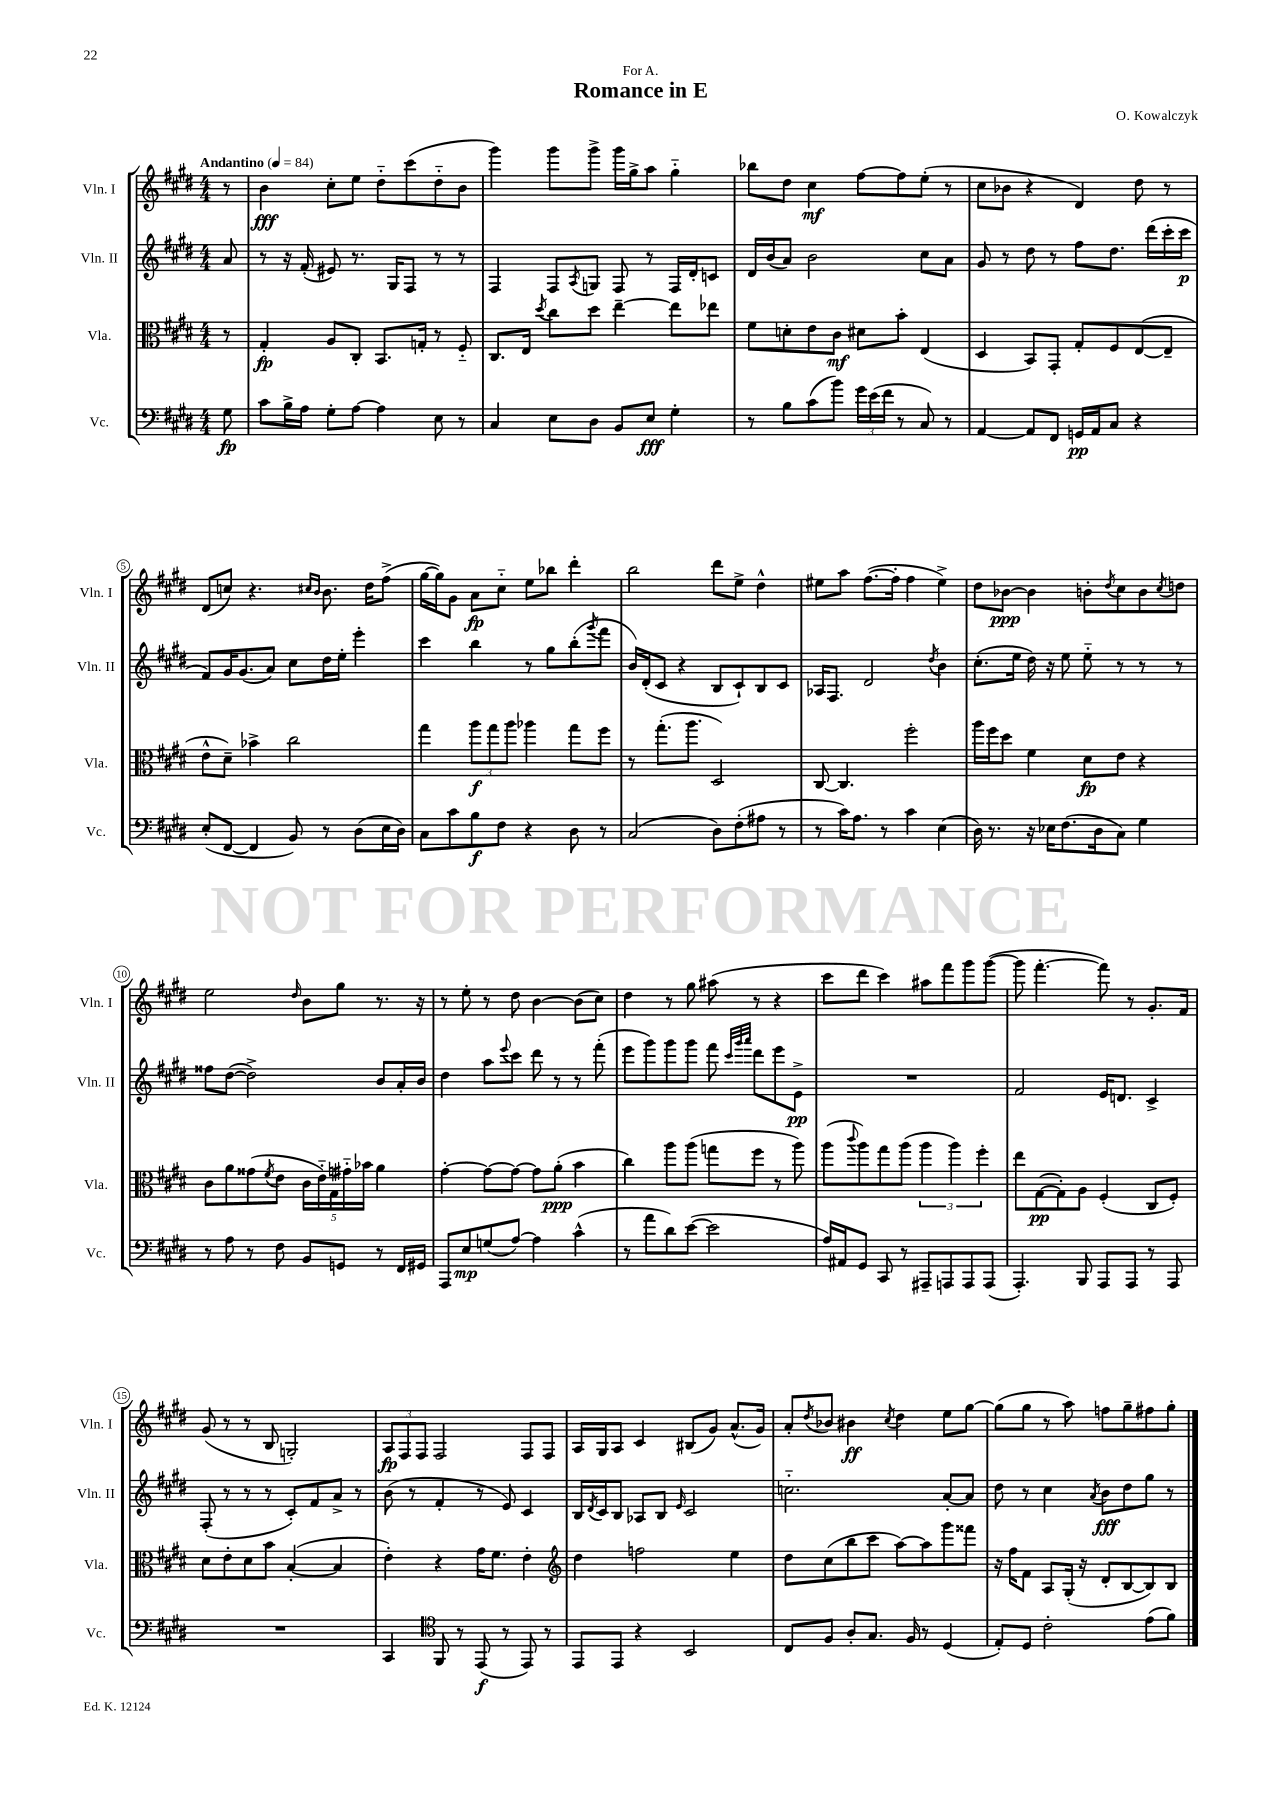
\header { title = "Romance in E" composer = "O. Kowalczyk" dedication = "For A." }
<<
\new StaffGroup <<
\new Staff = "s0" \with { instrumentName = "Vln. I" shortInstrumentName = "Vln. I" } {
    \clef treble \key e \major \numericTimeSignature \time 4/4 \partial 8 \tempo "Andantino" 4 = 84
    r8 |
    b'4\fff cis''8-. e''8 dis''8-_ cis'''8( dis''8-_ b'8 |
    gis'''4) gis'''8 gis'''8-> gis'''16 gis''16-> a''8 gis''4-_ |
    bes''8 dis''8 cis''4\mf fis''8~ fis''8 e''8-.( r8 |
    cis''8 bes'8 r4 dis'4) dis''8 r8 |
    dis'8( c''8) r4. \grace { cis''16 b'16 } b'8. dis''16 fis''8->( |
    gis''16~ gis''16) gis'8 a'8\fp cis''8-_ e''8 bes''8 dis'''4-. |
    b''2 dis'''8 e''8-> dis''4-^ |
    eis''8 a''8 fis''8.~( fis''16-. fis''4 eis''4->) |
    dis''8 bes'8~\ppp bes'4 b'8-. \acciaccatura { dis''8 } cis''8 b'8 \acciaccatura { cis''8 } d''8 |
    e''2 \grace { dis''16 } b'8 gis''8 r8. r16 |
    r8 e''8-. r8 dis''8 b'4~ b'8( cis''8) |
    dis''4 r8 gis''8 ais''8( r8 r4 |
    cis'''8 dis'''8 cis'''4) ais''8 fis'''8 gis'''8 gis'''8~( |
    gis'''8 fis'''4.~-. fis'''8) r8 gis'8.-. fis'16 |
    gis'8( r8 r8 b8 g2-.) |
    \tuplet 3/2 { a8\fp fis8 fis8 } fis2 fis8 fis8 |
    a16 gis16 a8 cis'4 bis8( gis'8) a'8.-^( gis'16) |
    a'8-. \acciaccatura { dis''8 } bes'8 bis'4\ff \acciaccatura { cis''8 } dis''4 e''8 gis''8~ |
    gis''8( gis''8 r8 a''8) f''8 gis''8-- fis''8 gis''8-. \bar "|." |
}
\new Staff = "s1" \with { instrumentName = "Vln. II" shortInstrumentName = "Vln. II" } {
    \clef treble \key e \major \numericTimeSignature \time 4/4 \partial 8
    a'8 |
    r8 r16 fis'16-.( eis'8) r8. gis16 fis8 r8 r8 |
    fis4 fis8 \acciaccatura { a8 } g8 fis8 r8 fis16 dis'16-. c'8 |
    dis'16 b'16( a'8) b'2 cis''8 a'8 |
    gis'8 r8 dis''8 r8 fis''8 dis''8. dis'''16( cis'''16-. cis'''16\p |
    fis'8) gis'16 gis'8.( a'8) cis''8 dis''16 e''16-. e'''4-. |
    cis'''4 b''4 r8 gis''8 b''8-.( \acciaccatura { gis'''8 } fis'''8 |
    b'16) dis'16-.( cis'8 r4 b8 cis'8-!) b8 cis'8 |
    aes16 fis8. dis'2 \acciaccatura { dis''8 } b'4 |
    cis''8.-.( e''16 dis''16) r16 e''8 e''8-_ r8 r8 r8 |
    fisis''8 dis''8~( dis''2->) b'8 a'16-. b'16 |
    dis''4 a''8 \appoggiatura { e'''8 } cis'''8 dis'''8 r8 r8 fis'''8-.( |
    e'''8 gis'''8) gis'''8 gis'''8 fis'''8 \grace { cis'''32 gis'''32 a'''32 } dis'''8 e'''8 e'8->\pp |
    R1 |
    fis'2 e'16 d'8. cis'4-> |
    fis8-.( r8 r8 r8 cis'8-.) fis'8 a'8-> r8 |
    b'8( r8 fis'4-. r8 e'8) cis'4 |
    b16 \acciaccatura { dis'8 } cis'16 b8 aes8 b8 \grace { e'16 } cis'2 |
    c''2.-_ a'8~-. a'8 |
    dis''8 r8 cis''4 \acciaccatura { a'8 } b'8\fff dis''8 gis''8 r8 \bar "|." |
}
\new Staff = "s2" \with { instrumentName = "Vla." shortInstrumentName = "Vla." } {
    \clef alto \key e \major \numericTimeSignature \time 4/4 \partial 8
    r8 |
    gis4-.\fp a8 cis8-. b,8. g16-. r8 fis8-_ |
    cis8. e16 \acciaccatura { dis''8 } cis''8 dis''8 e''4~-- e''8 ees''8 |
    fis'8 d'8-. e'8 cis'8\mf dis'8 b'8-. e4( |
    dis4 b,8) gis,8-. gis8-. fis8 e8~( e8-- |
    e'8-^ dis'8--) bes'4-> cis''2 |
    gis''4 \tuplet 3/2 { a''8\f gis''8 a''8 } aes''4 gis''8 fis''8 |
    r8 gis''8.-.( a''8. dis2) |
    cis8~ cis4. fis''2-. |
    a''16 fis''16 dis''8 fis'4 dis'8\fp e'8 r4 |
    cis'8 a'8 gisis'8( \acciaccatura { fis'8 } e'8 \tuplet 5/4 { cis'16 e'16-_) gis16 gis'16-_ bes'16 } a'4 |
    gis'4~-. gis'8~ gis'8~ gis'8 a'8-.\ppp( b'4 |
    cis''4) a''8 a''8( g''8 fis''8 r8 a''8) |
    a''8( \appoggiatura { cis'''8 } a''8) gis''8 a''8( \tuplet 3/2 { a''4 a''4) fis''4-. } |
    e''8 gis8~\pp( gis8-.) a8 fis4-.( cis8 fis8-.) |
    dis'8 e'8-. dis'8 b'8 b4~-.( b4 |
    e'4-.) r4 gis'16 fis'8. e'4-. |
    \clef treble dis''4 f''2 e''4 |
    dis''8 cis''8( b''8 cis'''8 a''8~) a''8 gis'''8 fisis'''8 |
    r16 fis''16 fis'8 a8 gis16-.( r16 dis'8-. b8~ b8) b8 \bar "|." |
}
\new Staff = "s3" \with { instrumentName = "Vc." shortInstrumentName = "Vc." } {
    \clef bass \key e \major \numericTimeSignature \time 4/4 \partial 8
    gis8\fp |
    cis'8 b16-> a16 gis8-. a8~ a4 e8 r8 |
    cis4 e8 dis8 b,8 e8\fff gis4-. |
    r8 b8 cis'8( b'8) \tuplet 3/2 { gis'16 e'16( fis'16 } r8 cis8) r8 |
    a,4~ a,8 fis,8 g,16\pp a,16 cis8 r4 |
    e8-.( fis,8~ fis,4 b,8) r8 dis8( e16 dis16) |
    cis8 cis'8 b8\f fis8 r4 dis8 r8 |
    cis2( dis8) fis8-.( ais8 r8 |
    r8 cis'16) a8. r8 cis'4 e4( |
    dis16) r8. r16 ees16 fis8.( dis16 cis8) gis4 |
    r8 a8 r8 fis8 b,8 g,8 r8 fis,16 gis,16 |
    a,,8 e8\mp g8( a8~) a4 cis'4-^( |
    r8 a'8 dis'8) e'8~( e'2 |
    a16) ais,16 gis,8 cis,8 r8 ais,,8-- a,,8 a,,8 a,,8( |
    a,,4.-.) b,,8 a,,8 a,,8 r8 a,,8 |
    R1 |
    cis,4 \clef tenor fis,8 r8 e,8\f( r8 e,8) r8 |
    e,8 e,8 r4 b,2 |
    cis8 fis8 a8-. gis8. fis16 r8 dis4( |
    e8-.) dis8 cis'2-. e'8( fis'8) \bar "|." |
}
>>
>>
\layout { \context { \Score \override BarNumber.stencil = #(make-stencil-circler 0.1 0.3 ly:text-interface::print) } }
